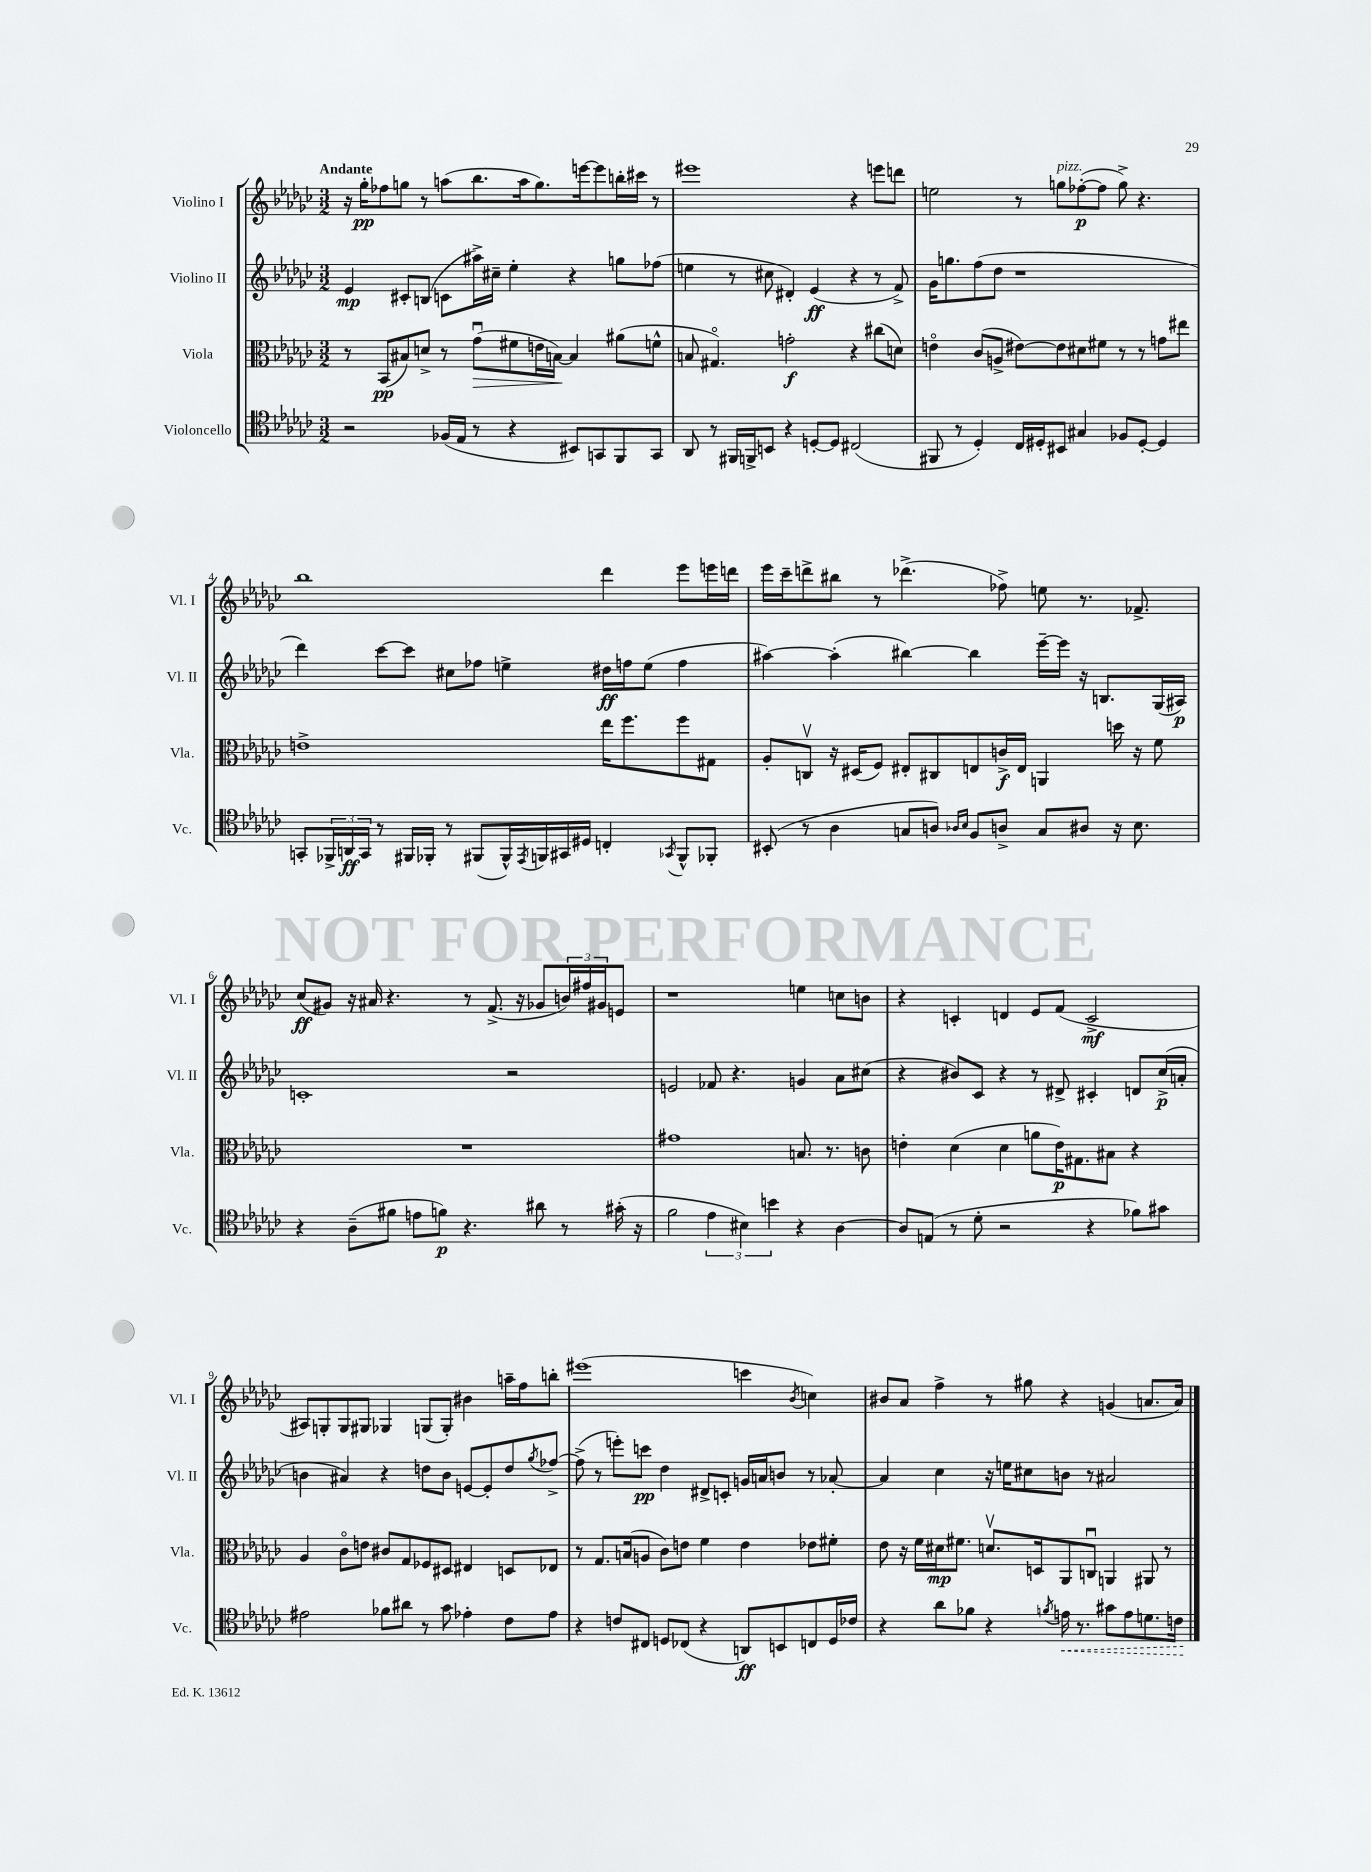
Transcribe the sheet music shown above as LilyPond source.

<<
\new StaffGroup <<
\new Staff = "s0" \with { instrumentName = "Violino I" shortInstrumentName = "Vl. I" } {
    \clef treble \key ges \major \numericTimeSignature \time 3/2 \tempo "Andante"
    r16 ges''16-.\pp fes''8 g''8 r8 a''8( bes''8. a''16 g''8.) e'''16~ e'''8 b''16-. cis'''16 r8 |
    eis'''1 r4 e'''8 d'''8 |
    e''2 r8 g''8^\markup { \italic "pizz." } fes''8~-.\p( fes''8 g''8->) r4. |
    bes''1 des'''4 ees'''8 e'''16 d'''16 |
    ees'''16 ces'''16-- d'''8-> bis''8 r8 des'''4.->( fes''8->) e''8 r8. fes'8.-> |
    ces''8\ff( gis'8) r16 ais'16 r4. r8 f'8.->( r16 ges'8 \tuplet 3/2 { b'16) fis''16 gis'16 } e'8 |
    r1 e''4 c''8 b'8 |
    r4 c'4-. d'4 ees'8 f'8( c'2->\mf |
    ais8) g8-. g8 gis8 ges4 g8( g8-.) bis'4 a''16-- f''16 b''8-. |
    eis'''1( c'''4 \acciaccatura { bes'8 } c''4) |
    bis'8 aes'8 f''4-> r8 gis''8 r4 g'4( a'8. a'16) \bar "|." |
}
\new Staff = "s1" \with { instrumentName = "Violino II" shortInstrumentName = "Vl. II" } {
    \clef treble \key ges \major \numericTimeSignature \time 3/2
    ees'4\mp cis'8-. b8( c'8 ais''16->) cis''16-- ees''4-. r4 g''8 fes''8( |
    e''4 r8 cis''8 dis'4-.) ees'4\ff( r4 r8 f'8->) |
    ges'16 g''8. f''8( des''8 r1 |
    des'''4) ces'''8~ ces'''8 cis''8 fes''8 e''4-> dis''16\ff f''16 e''8( f''4 |
    ais''4~) ais''4-.( bis''4~) bis''4 ees'''16~-- ees'''16 r16 b8. ges16( ais16\p) |
    c'1-. r2 |
    e'2 fes'8 r4. g'4 aes'8 cis''8( |
    r4 bis'8) ces'8 r4 r8 dis'8-> cis'4-. d'8 ces''16->\p( a'16-. |
    b'4 ais'4) r4 d''8 b'8 e'8~ e'8-. d''8 \acciaccatura { ges''8 } fes''8~-> |
    fes''8->( r8 e'''8-.) c'''8\pp des''4 dis'8-> c'8-. g'16 a'16 b'8 r8 aes'8~-. |
    aes'4 ces''4 r16 e''16 cis''8 b'8 r8 ais'2 \bar "|." |
}
\new Staff = "s2" \with { instrumentName = "Viola" shortInstrumentName = "Vla." } {
    \clef alto \key ges \major \numericTimeSignature \time 3/2
    r8 bes,8\pp( bis8) d'8-> r8 ges'8\downbow\>( fis'8 e'16 b16~\!) b4 ais'8( f'8-^ |
    b8 gis4.\flageolet) g'2-.\f r4 cis''8( d'8) |
    e'4\flageolet ces'8( a8-> eis'8~) eis'8 dis'8 fis'8 r8 r8 g'8 eis''8 |
    e'1-> ees''16 f''8. f''8 gis8 |
    aes8-. c8\upbow r16 dis16( f8) eis8-. cis8 e8 c'16->\f e16 a,4 d''16 r16 f'8 |
    R1. |
    gis'1 b8. r8. c'8 |
    e'4-. des'4( des'4 a'8 e'16\p) gis8. bis8 r4 |
    aes4 ces'8\flageolet e'8 cis'8 ges8 fes8 dis8 eis4 d8 ees8 |
    r8 ges8. b16( a8 ces'8) e'8 f'4 e'4 ees'8 fis'8-. |
    ees'8 r16 f'16 dis'16\mp fis'8. d'8.\upbow d16 aes,8 c8\downbow a,4 ais,8 r8 \bar "|." |
}
\new Staff = "s3" \with { instrumentName = "Violoncello" shortInstrumentName = "Vc." } {
    \clef tenor \key ges \major \numericTimeSignature \time 3/2
    r2 fes16( ees16 r8 r4 bis,8) g,8 f,8 g,8 |
    aes,8 r8 fis,16 f,16-> b,8 r4 d8~-. d8 cis2( |
    fis,8 r8 des4-.) ces16 dis16-. bis,8 gis4 fes8 dis8~-. dis4 |
    g,8-. \tuplet 3/2 { fes,16-> a,16\ff g,16 } r8 fis,16 fes,16-. r8 fis,8( fis,16-^) \acciaccatura { ees,8 } f,16 gis,16 dis16 c4-. \acciaccatura { ges,8 } f,8-^ fes,8-. |
    bis,8-.( r8 aes4 g8 a8) \grace { aes16 bes16 } f8 a8-> g8 ais8 r16 bes8. |
    r4 aes8--( fis'8 e'8 f'8\p) r4. ais'8 r8 gis'16-.( r16 |
    f'2 \tuplet 3/2 { ees'4 bis4) b'4 } r4 aes4~ |
    aes8 e8( r8 des'8-. r2 r4 fes'8) gis'8 |
    eis'2 fes'8 ais'8 r8 ges'8 ees'4-. ces'8 ees'8 |
    r4 c'8 cis8 d8 ces8( r4 a,8\ff) b,8 c8 d16 ces'16 |
    r4 aes'8 fes'8 r4 \acciaccatura { f'8 } \once \override Hairpin.style = #'dashed-line e'16\< r8. gis'8 e'8 d'8. c'16\! \bar "|." |
}
>>
>>
